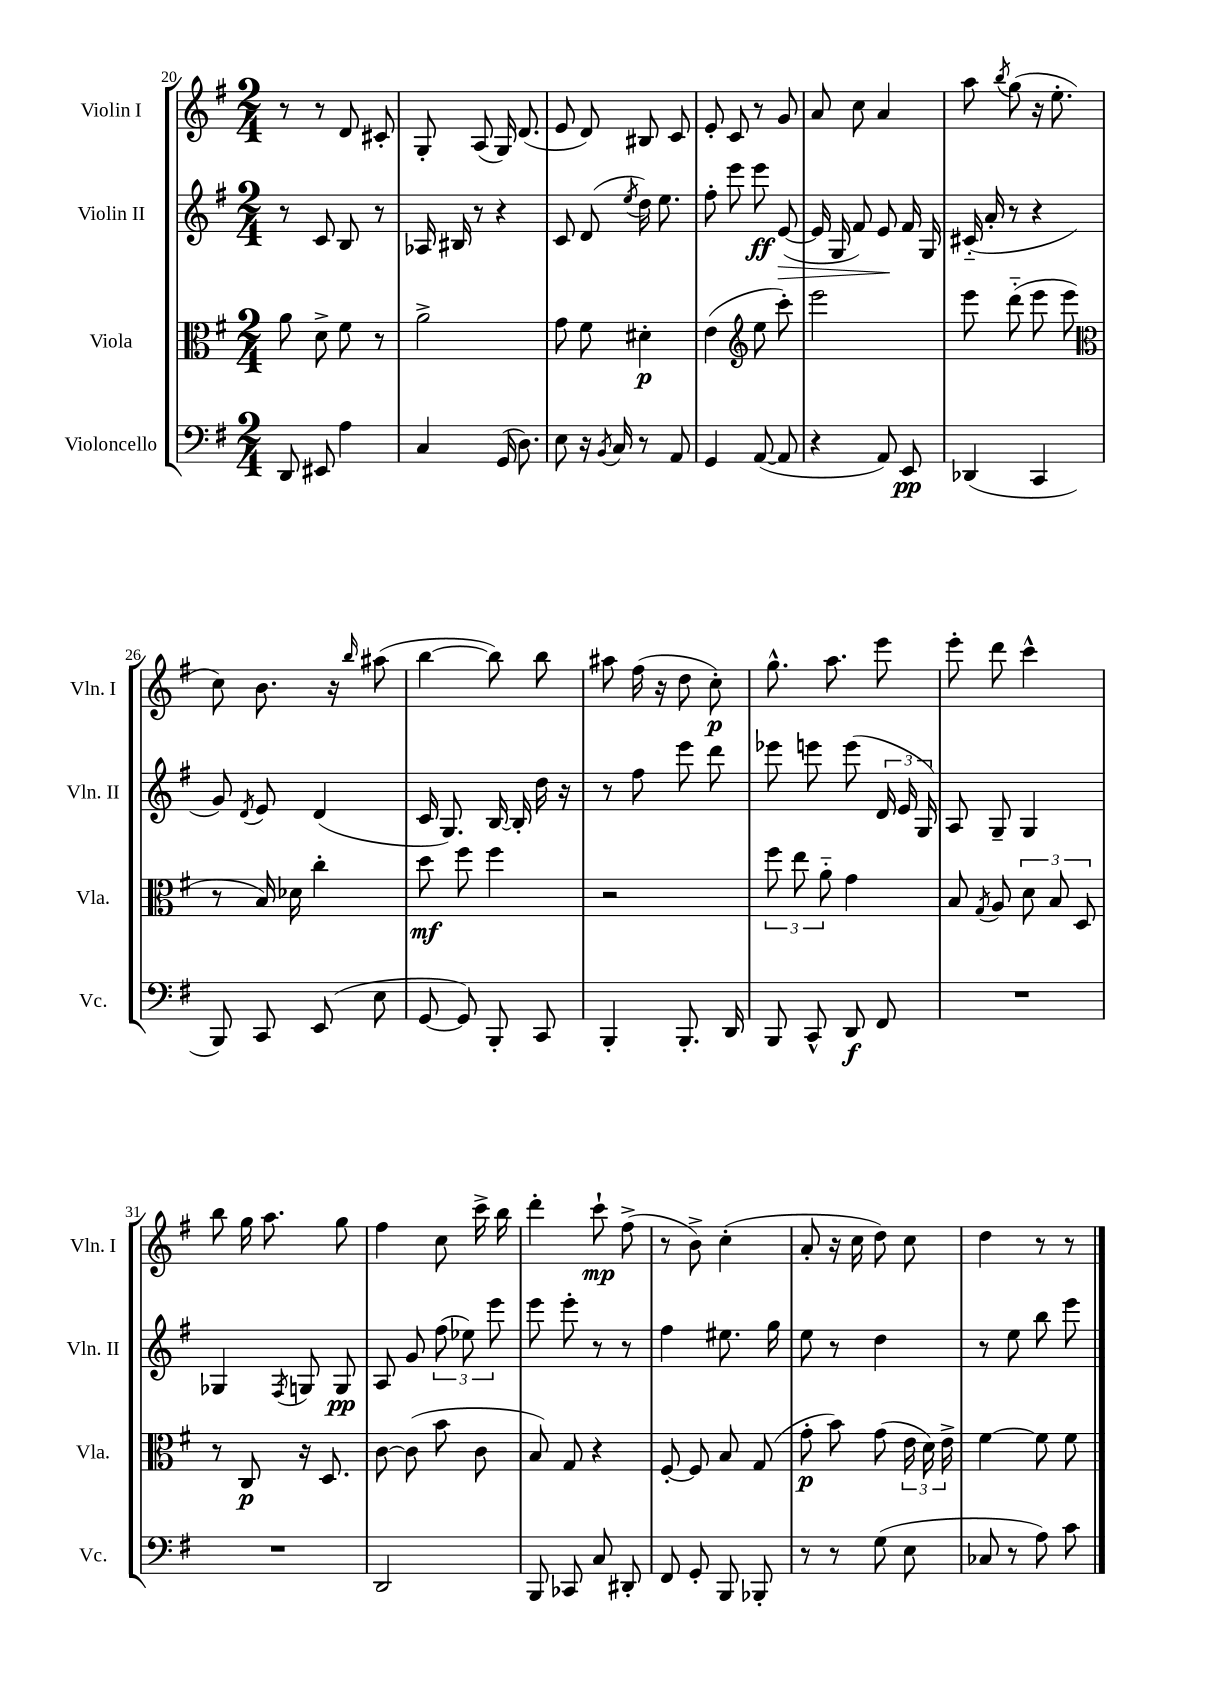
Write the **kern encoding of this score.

**kern	**kern	**kern	**kern
*staff4	*staff3	*staff2	*staff1
*clefF4	*clefC3	*clefG2	*clefG2
*k[f#]	*k[f#]	*k[f#]	*k[f#]
*M2/4	*M2/4	*M2/4	*M2/4
8DD	8a	8r	8r
8EE#	8d^	8c	8r
4A	8f#	8B	8d
.	8r	8r	8c#'
=	=	=	=
4C	2a^	16A-	8G'
.	.	16B#	.
.	.	8r	(8A
(16GG	.	4r	16G)
8.D)	.	.	(8.d
=	=	=	=
8E	8g	8c	8e
16r	8f#	(8d	8d)
8qBB	.	.	.
16C	.	.	.
.	.	8qee	.
8r	4d#'	16dd)	8B#
.	.	8.ee	.
8AA	.	.	8c
=	=	=	=
4GG	(4e	8ff#'	8e'
.	.	8eee	8c
*	*clefG2	*	*
([8AA	8ee	8eee	8r
8AA]	8ccc')	([8e	8g
=	=	=	=
4r	2eee	16e]	8a
.	.	16G	.
.	.	8f#)	8cc
8AA)	.	8e	4a
8EE	.	16f#	.
.	.	16G	.
=	=	=	=
(4DD-	8eee	(16c#'~	8aa
.	.	16a'	.
.	.	.	8qbb
.	(8ddd'~	8r	(8gg
4CC	8eee	4r	16r
.	.	.	8.ee'
.	8eee	.	.
=	=	=	=
*	*clefC3	*	*
8BBB)	8r	8g)	8cc)
.	.	8qd	.
8CC	16B)	8e	8.b
.	16d-	.	.
(8EE	4cc'	(4d	.
.	.	.	16r
.	.	.	16qqbb
8E	.	.	(8aa#
=	=	=	=
[8GG	8dd	16c	[4bb
.	.	8.G)	.
8GG])	8ff#	.	.
8BBB'	4ff#	[16B	8bb])
.	.	16B']	.
8CC	.	16dd	8bb
.	.	16r	.
=	=	=	=
4BBB'	2r	8r	8aa#
.	.	8ff#	(16ff#
.	.	.	16r
8.BBB'	.	8eee	8dd
.	.	8ddd	8cc')
16DD	.	.	.
=	=	=	=
8BBB	12ff#	8eee-	8.gg^^
.	12ee	.	.
8CC^^	.	8eee	.
.	12a'~	.	.
.	.	.	8.aa
8DD	4g	(8eee	.
8FF#	.	24d	8eee
.	.	24e	.
.	.	24G)	.
=	=	=	=
2r	8B	8A	8eee'
.	8qG	.	.
.	8A	8G~	8ddd
.	12d	4G	4ccc^^
.	12B	.	.
.	12D	.	.
=	=	=	=
2r	8r	4G-	8bb
.	8C	.	16gg
.	.	.	8.aa
.	.	8qF#	.
.	16r	8G	.
.	8.D	.	.
.	.	8G	8gg
=	=	=	=
2DD	[8c	8A	4ff#
.	(8c]	8g	.
.	8b	(12ff#	8cc
.	.	12ee-)	.
.	8c	.	16ccc^
.	.	12eee	.
.	.	.	16bb
=	=	=	=
8BBB	8B)	8eee	4ddd'
8CC-	8G	8eee'	.
8C	4r	8r	8ccc`
8DD#'	.	8r	(8ff#^
=	=	=	=
8FF#	[8F#'	4ff#	8r
8GG'	8F#]	.	8b^)
8BBB	8B	8.ee#	(4cc'
8BBB-'	(8G	.	.
.	.	16gg	.
=	=	=	=
8r	8g'	8ee	8a'
8r	8b)	8r	16r
.	.	.	16cc
(8G	(8g	4dd	8dd)
8E	24e	.	8cc
.	24d)	.	.
.	24e^	.	.
=	=	=	=
8C-	[4f#	8r	4dd
8r	.	8ee	.
8A)	8f#]	8bb	8r
8c	8f#	8eee	8r
==	==	==	==
*-	*-	*-	*-
